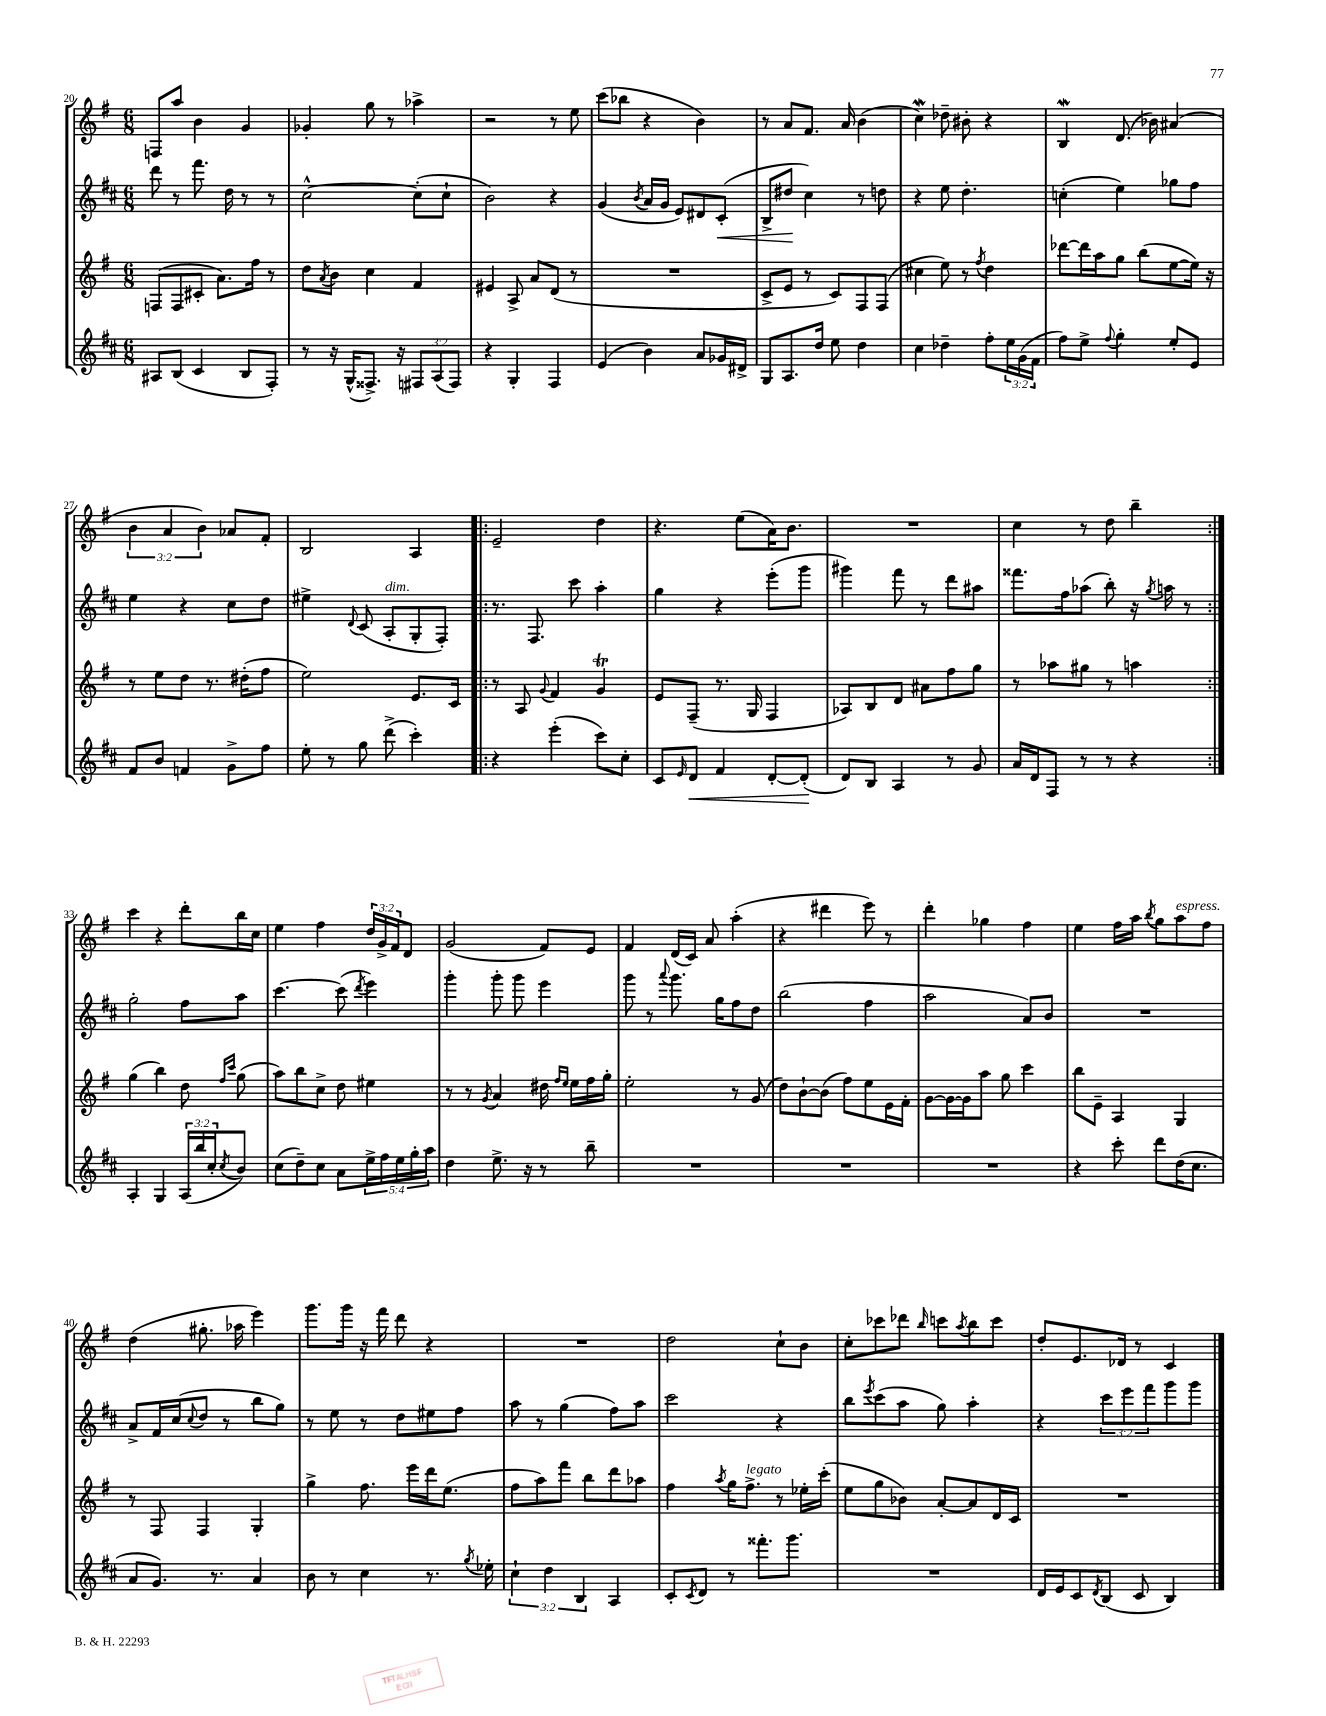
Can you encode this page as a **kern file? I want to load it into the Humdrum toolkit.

**kern	**kern	**kern	**kern
*staff4	*staff3	*staff2	*staff1
*clefG2	*clefG2	*clefG2	*clefG2
*k[f#c#]	*k[f#]	*k[f#c#]	*k[f#]
*M6/8	*M6/8	*M6/8	*M6/8
8A#	(8F	8ddd	8F
(8B	8F	8r	8aa
4c#	8c#'	8.fff#	4b
.	8.a)	.	.
.	.	16dd	.
8B	.	8r	4g
.	16ff#	.	.
8F#')	8r	8r	.
=	=	=	=
8r	8dd	[2cc#^^	4g-'
.	8qa	.	.
16r	8b	.	.
(16G^^	.	.	.
8.F##^)	4cc	.	8gg
.	.	.	8r
16r	.	.	.
12F#	4f#	(8cc#']	4aa-^
(12A	.	.	.
.	.	8cc#`	.
12F#)	.	.	.
=	=	=	=
4r	4e#	2b)	2r
4G'	8A^	.	.
.	8a	.	.
4F#	(8d	4r	8r
.	8r	.	8ee
=	=	=	=
(4e	2.r	(4g	(8ccc
.	.	.	8bb-
.	.	8qb	.
4b)	.	16a	4r
.	.	16g	.
.	.	8e)	.
8a	.	8d#	4b)
16g-	.	(8c#'	.
16d#^	.	.	.
=	=	=	=
8G	8c^	8B^	8r
8.A	8e	8dd#	8a
.	8r	4cc#)	8.f#
16dd	.	.	.
8ee	8c)	.	.
.	.	.	16a
4dd	8F#	8r	(4b
.	(8F#	8dd	.
=	=	=	=
4cc#	4cc#	4r	4cc)
4dd-~	8ee)	8ee	8dd-~
.	8r	4.dd'	8b#'
.	8qff#	.	.
8ff#'	4dd	.	4r
24ee	.	.	.
(24g	.	.	.
24f#	.	.	.
=	=	=	=
8ff#)	[8ddd-	(4cc'	4B
8ee^	16ddd-]	.	.
.	16aa	.	.
8qqff#	.	.	.
4gg'	8gg	4ee)	(8.d
.	(8bb	.	.
.	.	.	16b-)
8ee'	[8ee	8gg-	(4a#
8e	16ee])	8ff#	.
.	16r	.	.
=	=	=	=
8f#	8r	4ee	6b
8b	8ee	.	.
.	.	.	6a
4f	8dd	4r	.
.	.	.	6b)
.	8.r	.	.
8g^	.	8cc#	8a-
.	(16dd#'	.	.
8ff#	8ff#	8dd	8f#'
=	=	=	=
8ee'	2ee)	4ee#^	2B
8r	.	.	.
.	.	8qqd	.
8gg	.	(8c#	.
(8ddd^	.	8A'	.
4ccc#')	8.e	8G'	4A
.	.	8F#')	.
.	16c	.	.
=!|:	=!|:	=!|:	=!|:
4r	8r	8.r	2e~
.	8A	.	.
.	.	8.F#	.
.	8qqg	.	.
(4eee'	4f#	.	.
.	.	8ccc#	.
8ccc#)	4g	4aa'	4dd
8cc#'	.	.	.
=	=	=	=
8c#	8e	4gg	4.r
16qqe	.	.	.
8d	(8F#~	.	.
4f#	8.r	4r	.
.	.	.	(8ee
.	16G	.	.
[8d'	4F#	(8eee'	16a)
.	.	.	8.b
(8d']	.	8ggg	.
=	=	=	=
8d)	8A-)	4ggg#)	2.r
8B	8B	.	.
4A	8d	8fff#	.
.	8a#	8r	.
8r	8ff#	8ddd	.
8g	8gg	8aa#	.
=	=	=	=
16a	8r	8.fff##	4cc
16d	.	.	.
8F#	8aa-	.	.
.	.	16ff#	.
8r	8gg#	(8aa-	8r
8r	8r	8bb')	8dd
4r	4aa	16r	4bb~
.	.	8qgg	.
.	.	16aa	.
.	.	8r	.
=:|!	=:|!	=:|!	=:|!
4A'	(4gg	2gg'	4ccc
4G	4bb)	.	4r
(24A	8dd	8ff#	8ddd'
24bb	.	.	.
24cc#'	.	.	.
.	16qqff#	.	.
8qcc#	16qqccc	.	.
8b)	(8gg	8aa	16bb
.	.	.	16cc
=	=	=	=
(8cc#	8aa)	[4.ccc#	4ee
8dd~)	8bb	.	.
8cc#	8cc^	.	4ff#
8a	8dd	(8ccc#]	.
.	.	8qddd	.
20ee^	4ee#	4eee)	24dd
.	.	.	24g^
20ff#	.	.	.
.	.	.	24f#
20ee	.	.	.
.	.	.	8d
20gg'	.	.	.
20aa	.	.	.
=	=	=	=
4dd	8r	4ggg'	(2g
.	8r	.	.
.	8qg	.	.
8.ee^	4a	8ggg'	.
.	.	8ggg	.
16r	.	.	.
8r	16dd#	4eee	8f#)
.	16qqff#	.	.
.	16qqee	.	.
.	16ee	.	.
8bb~	16ff#	.	8e
.	16gg'	.	.
=	=	=	=
2.r	2ee'	8ggg	4f#
.	.	8r	.
.	.	8qqaaa	.
.	.	8.ggg	(16d
.	.	.	16c)
.	.	.	8a
.	.	16gg	.
.	8r	8ff#	(4aa'
.	(8g	8dd	.
=	=	=	=
2.r	8dd)	(2bb	4r
.	[8b`	.	.
.	(8b]	.	4ddd#
.	8ff#)	.	.
.	8ee	4ff#	8eee)
.	16e	.	8r
.	16f#'	.	.
=	=	=	=
2.r	[8g	2aa	4ddd'
.	16g_	.	.
.	16g]	.	.
.	8aa	.	4gg-
.	8gg	.	.
.	4ccc	8a)	4ff#
.	.	8b	.
=	=	=	=
4r	8bb	2.r	4ee
.	8e~	.	.
8ccc#'	4A	.	16ff#
.	.	.	16aa
.	.	.	8qbb
8ddd	.	.	8gg
(16dd	4G	.	8aa
8.cc#	.	.	.
.	.	.	8ff#
=	=	=	=
8a	8r	8a^	(4dd
8.g)	8F#	16f#	.
.	.	(16cc#	.
.	.	8qqcc#	.
.	4F#	8dd	8.gg#'
8.r	.	.	.
.	.	8r	.
.	.	.	16aa-
4a	4G'	8bb	4eee)
.	.	8gg)	.
=	=	=	=
8b	4gg^	8r	8.ggg
8r	.	8ee	.
.	.	.	16ggg
4cc#	8.ff#	8r	16r
.	.	.	16fff#
.	.	8dd	8ddd
.	16eee	.	.
8.r	16ddd	8ee#	4r
.	(8.ee	.	.
.	.	8ff#	.
8qgg	.	.	.
16ee-'	.	.	.
=	=	=	=
6cc#`	8ff#	8aa	2.r
.	8aa)	8r	.
6dd	.	.	.
.	8fff#	(4gg	.
6B	.	.	.
.	8bb	.	.
4A	8ddd	8ff#)	.
.	8aa-	8aa	.
=	=	=	=
8c#'	4ff#	2ccc#	2dd
8qc#	.	.	.
8d	.	.	.
.	8qaa	.	.
8r	16gg	.	.
.	8.ff#^	.	.
8.fff##'	.	.	.
.	8r	4r	8cc`
8.ggg	.	.	.
.	16ee-'	.	8b
.	(16ccc'	.	.
=	=	=	=
2.r	8ee	8bb	8cc'
.	.	8qeee	.
.	8gg	(8ccc#	8ccc-
.	8b-)	8aa	8ddd-
.	.	.	16qqbb
.	[8a'	8gg)	8ccc
.	.	.	8qaa
.	8a]	4aa'	8bb
.	16d	.	8ccc
.	16c	.	.
=	=	=	=
16d	2.r	4r	8dd'
16e	.	.	.
8c#	.	.	8.e
8qd	.	.	.
(8B	.	12ccc#	.
.	.	.	16d-
.	.	12eee	.
8c#	.	.	8r
.	.	12fff#	.
4B)	.	8ggg	4c
.	.	8ggg	.
==	==	==	==
*-	*-	*-	*-
